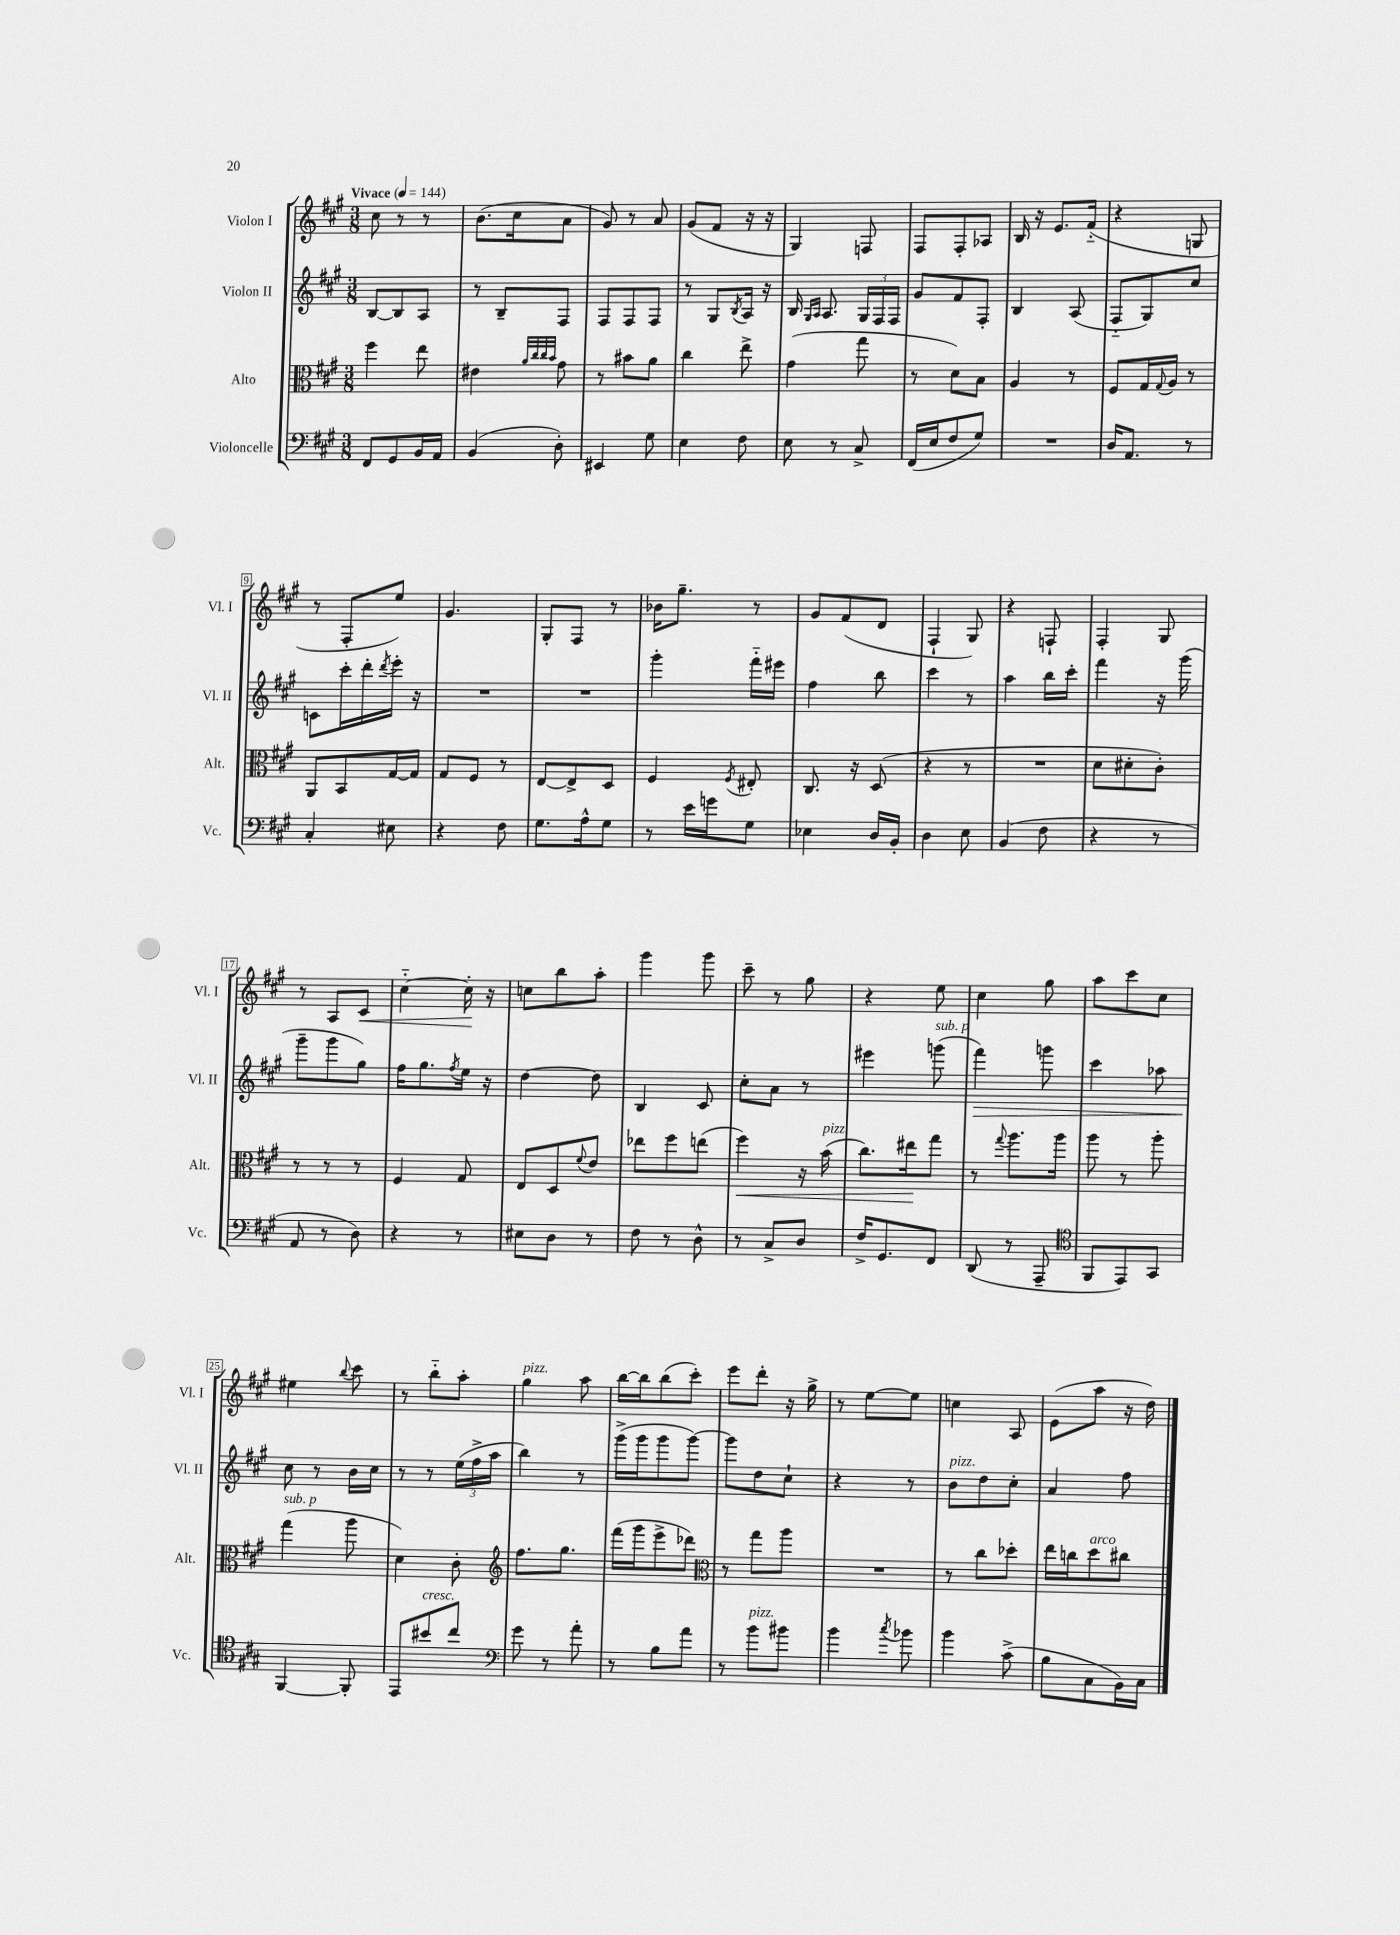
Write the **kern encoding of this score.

**kern	**kern	**kern	**kern
*staff4	*staff3	*staff2	*staff1
*clefF4	*clefC3	*clefG2	*clefG2
*k[f#c#g#]	*k[f#c#g#]	*k[f#c#g#]	*k[f#c#g#]
*M3/8	*M3/8	*M3/8	*M3/8
*MM144	*MM144	*MM144	*MM144
8FF#	4ff#	[8B	8cc#
8GG#	.	8B]	8r
16BB	8ee	8A	8r
16AA	.	.	.
=	=	=	=
(4BB	4e#	8r	(8.b
.	.	8B~	.
.	.	.	16cc#
.	32qqa	.	.
.	32qqcc#	.	.
.	32qqcc#	.	.
.	32qqb	.	.
8D')	8g#	8F#	8a
=	=	=	=
4EE#	8r	8F#	8g#)
.	8b#	8F#	8r
8G#	8a	8F#	8a
=	=	=	=
4E	4cc#	8r	(8g#
.	.	8G#	8f#
.	.	8qB	.
8F#	8ee^	16A	16r
.	.	16r	16r
=	=	=	=
8E	(4g#	16B	4G#)
.	.	16qqG#	.
.	.	16qqA	.
.	.	8.A	.
8r	.	.	.
8C#^	8gg#	24G#	8F
.	.	24F#	.
.	.	24F#	.
=	=	=	=
(16FF#	8r	8g#	8F#
16E	.	.	.
8F#	8d)	8f#	8F#'
8G#)	8B	8F#'	8A-
=	=	=	=
4.r	4A	4B	16B
.	.	.	16r
.	.	.	8.e
.	8r	(8A	.
.	.	.	(16f#'~
=	=	=	=
16D	8F#	8F#'~	4r
8.AA	.	.	.
.	16G#	8G#)	.
.	8qqG#	.	.
.	16A	.	.
8r	8r	8cc#	8G
=	=	=	=
4C#'	8AA	8c	8r
.	8BB	16ccc#'	8F#'
.	.	16ddd'	.
.	.	8qddd	.
8E#	[16G#	16eee'	8ee)
.	16G#]	16r	.
=	=	=	=
4r	8G#	4.r	4.g#
.	8F#	.	.
8F#	8r	.	.
=	=	=	=
8.G#	[8E	4.r	8G#'
.	8E^]	.	8F#
16A^^	.	.	.
8G#	8D	.	8r
=	=	=	=
8r	4F#	4ggg#'	16b-
.	.	.	8.gg#~
16e	.	.	.
16g	.	.	.
.	8qF#	.	.
8G#	8E#'	16fff#'~	8r
.	.	16eee#	.
=	=	=	=
4E-	8.C#	4ff#	8g#
.	.	.	(8f#
.	16r	.	.
16D	(8D	8bb	8d
16BB'	.	.	.
=	=	=	=
4D	4r	4ccc#	4F#`
8E	8r	8r	8G#)
=	=	=	=
(4BB	4.r	4aa	4r
8F#	.	16bb	8F`
.	.	16ccc#'	.
=	=	=	=
4r	8d	4fff#	4F#'
.	8d#'	.	.
8r	8c#')	16r	8G#
.	.	(16ggg#	.
=	=	=	=
8AA	8r	8ggg#~	8r
8r	8r	8ggg#	8A
8D)	8r	8gg#)	8c#
=	=	=	=
4r	4F#	16ff#	[4cc#'~
.	.	8.gg#	.
.	.	8qff#	.
8r	8G#	16ee	16cc#']
.	.	16r	16r
=	=	=	=
8E#	8E	[4dd	8cc
8D	8D	.	8bb
.	8qqf#	.	.
8r	8e	8dd]	8aa'
=	=	=	=
8F#	8ee-	4B	4ggg#
8r	8ff#	.	.
8D^^	(8ee	8c#	8ggg#
=	=	=	=
8r	4ff#)	8cc#'	8ccc#~
8C#^	.	8a	8r
8D	16r	8r	8gg#
.	(16b	.	.
=	=	=	=
16F#^	8.cc#)	4eee#	4r
8.GG#	.	.	.
.	16ee#	.	.
8FF#	8gg#	(8ggg	8ee
=	=	=	=
(8DD	8r	4fff#)	4cc#
.	8qqgg#	.	.
8r	8.aa	.	.
8AAA~	.	8ggg	8gg#
.	16aa	.	.
=	=	=	=
*clefC4	*	*	*
8FF#	8aa	4ccc#	8aa
8EE)	8r	.	8ccc#
8GG#	8aa'	8aa-	8cc#
=	=	=	=
[4FF#	(4gg#	8cc#	4ee#
.	.	8r	.
.	.	.	8qqbb
8FF#']	8aa	16b	8ccc#
.	.	16cc#	.
=	=	=	=
8EE	4d)	8r	8r
8b#	.	8r	8bb'~
8cc#	8c#'	(24ee	8aa'
.	.	24ff#^	.
.	.	24aa	.
=	=	=	=
*clefF4	*clefG2	*	*
8g#	8.ff#	4bb)	4gg#
8r	.	.	.
.	8.gg#	.	.
8a'	.	8r	8aa
=	=	=	=
8r	(16fff#	(16ggg#^	[16bb
.	16ggg#	16ggg#	16bb]
8B	8eee^	8ggg#	(8bb
8a	8ddd-)	[8ggg#)	8ccc#')
=	=	=	=
*	*clefC3	*	*
8r	8r	8ggg#]	8eee
8b	8gg#	8dd	8ddd'
8b#	8aa	8cc#`	16r
.	.	.	16gg#^
=	=	=	=
4b	4.r	4r	8r
.	.	.	[8ee
8qcc#	.	.	.
8b-	.	8r	8ee]
=	=	=	=
4b	8r	8b	4cc
.	8cc#	8dd	.
(8c#^	8dd-'	8cc#'	8A
=	=	=	=
8B	16ee	4a	(8e
.	16cc	.	.
8C#	8dd	.	8aa
16BB)	8cc#	8ff#	16r
16C#	.	.	16dd)
==	==	==	==
*-	*-	*-	*-
